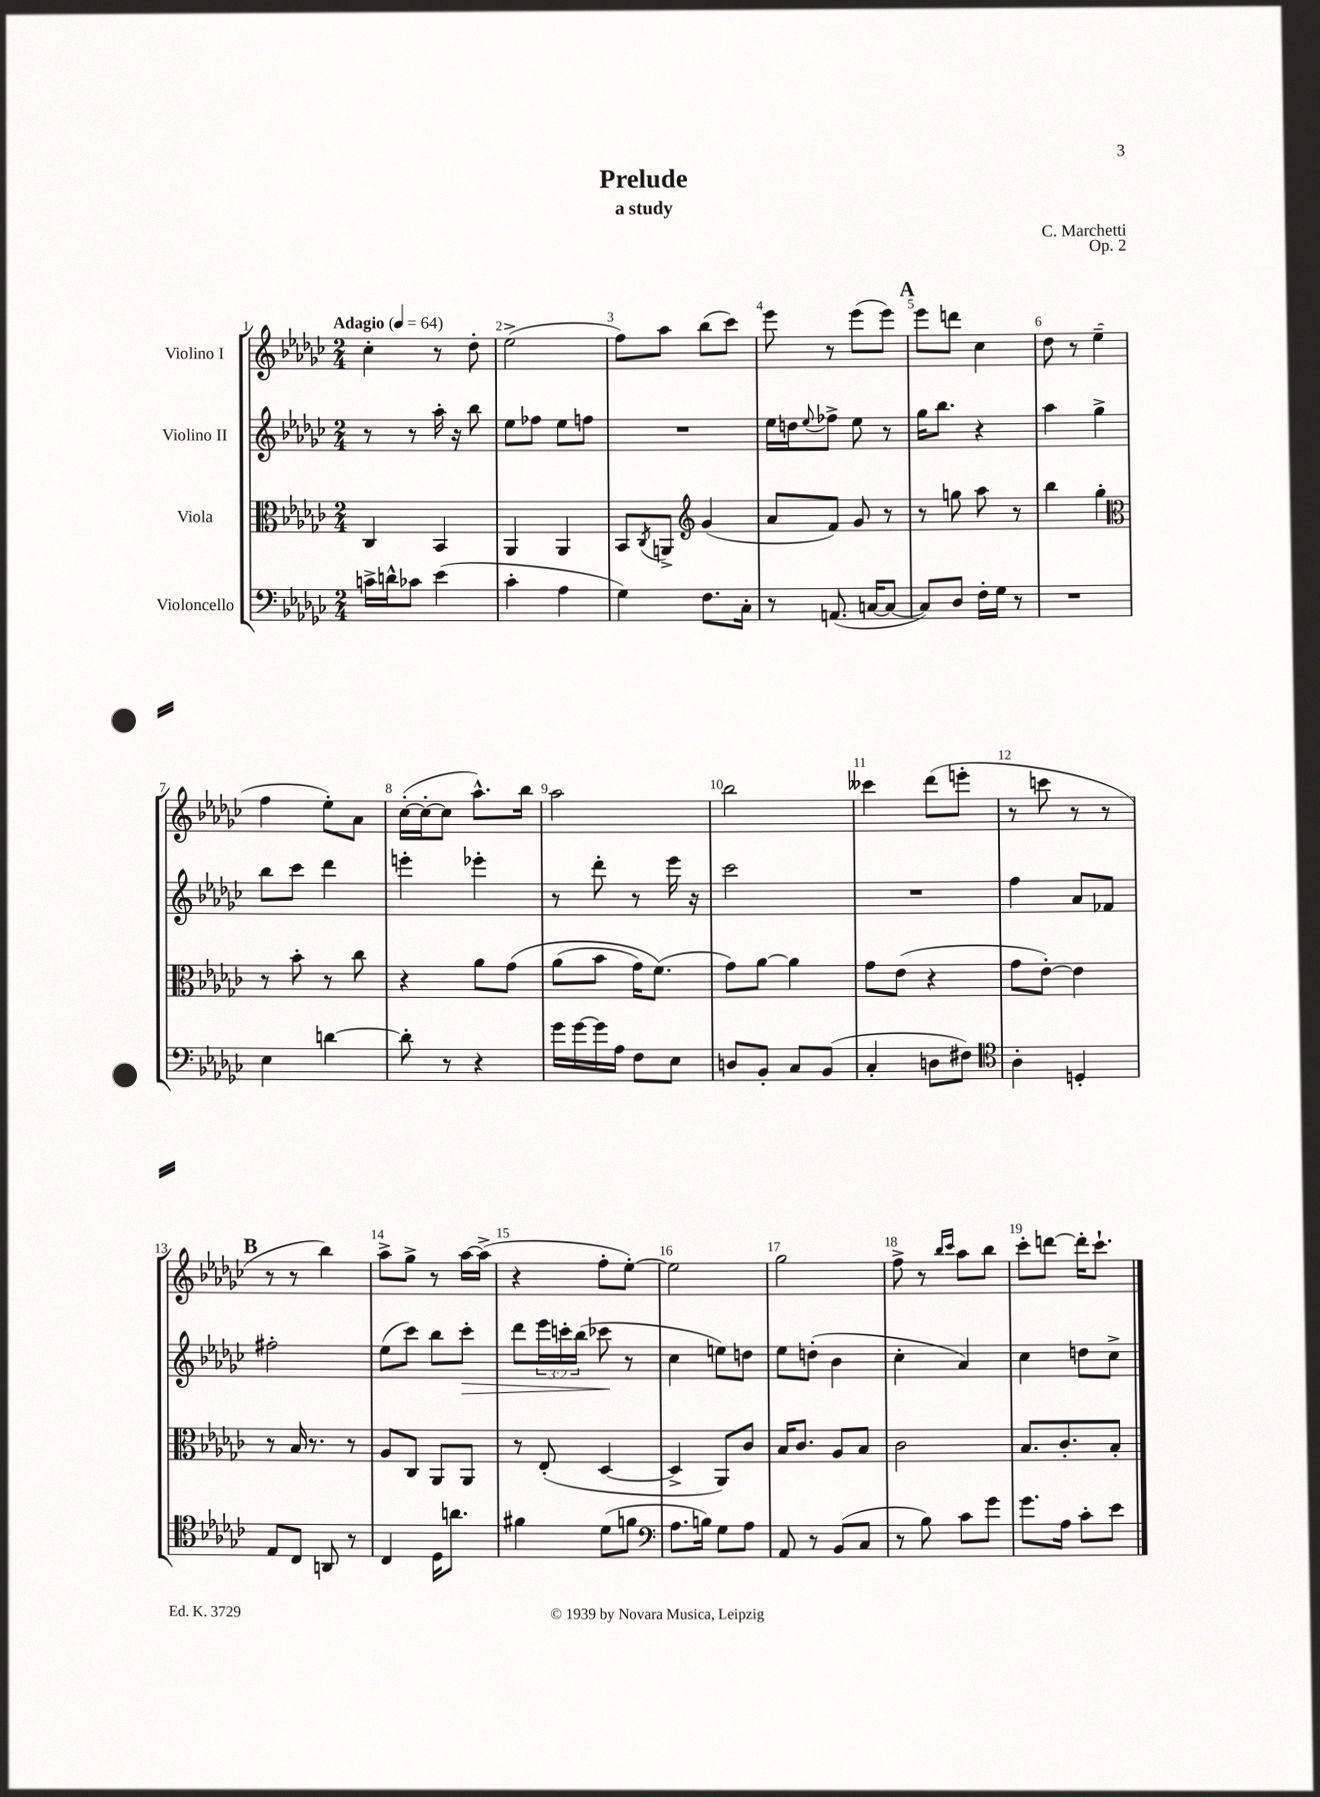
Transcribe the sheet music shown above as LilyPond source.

\header { title = "Prelude" composer = "C. Marchetti" subtitle = "a study" opus = "Op. 2" }
<<
\new StaffGroup <<
\new Staff = "s0" \with { instrumentName = "Violino I" } {
    \clef treble \key ges \major \numericTimeSignature \time 2/4 \tempo "Adagio" 4 = 64
    ces''4-. r8 des''8-. |
    ees''2->( |
    f''8) aes''8 bes''8( ces'''8) |
    ees'''8 r8 ees'''8( ees'''8) |
    \mark \markup { \bold "A" } ees'''8 d'''8 ces''4 |
    des''8 r8 ees''4--( |
    f''4 ees''8-.) aes'8 |
    ces''16~-.( ces''16~-. ces''8 aes''8.-^) bes''16 |
    aes''2 |
    bes''2 |
    ceses'''4 des'''8( e'''8-. |
    r8 c'''8 r8 r8 |
    \mark \markup { \bold "B" } r8 r8 bes''4) |
    aes''8-> ges''8-> r8 aes''16~ aes''16->( |
    r4 f''8-. ees''8~-.) |
    ees''2 |
    ges''2 |
    f''8-> r8 \grace { bes''16 ces'''16 } aes''8 bes''8 |
    ces'''8-. d'''8~ d'''16-. ces'''8.-! \bar "|." |
}
\new Staff = "s1" \with { instrumentName = "Violino II" } {
    \clef treble \key ges \major \numericTimeSignature \time 2/4 \override Staff.TupletNumber.text = #tuplet-number::calc-fraction-text
    r8 r8 aes''16-. r16 bes''8 |
    ees''8 fes''8 ees''8 f''8 |
    R2 |
    ees''16 d''16 \appoggiatura { ees''8 } fes''8-> ees''8 r8 |
    \mark \markup { \bold "A" } ges''16 bes''8. r4 |
    aes''4 ges''4-> |
    bes''8 ces'''8 des'''4 |
    e'''4-. ees'''4-. |
    r8 des'''8-. r8 ees'''16 r16 |
    ces'''2 |
    R2 |
    f''4 aes'8 fes'8 |
    \mark \markup { \bold "B" } fis''2-. |
    ees''8( ces'''8) bes''8 ces'''8-.\> |
    des'''8 \tuplet 3/2 { ees'''16 c'''16-. bes''16( } ces'''8\! r8 |
    ces''4 e''8) d''8 |
    ees''8 d''8-.( bes'4 |
    ces''4-. aes'4) |
    ces''4 d''8 ces''8-> \bar "|." |
}
\new Staff = "s2" \with { instrumentName = "Viola" } {
    \clef alto \key ges \major \numericTimeSignature \time 2/4
    ces4 bes,4 |
    aes,4 aes,4 |
    bes,8 \acciaccatura { ces8 } a,8-> \clef treble ges'4( |
    aes'8 f'8) ges'8 r8 |
    \mark \markup { \bold "A" } r8 g''8 aes''8 r8 |
    bes''4 ges''4-. |
    \clef alto r8 bes'8-. r8 ces''8 |
    r4 aes'8 ges'8\( |
    aes'8( bes'8 ges'16) f'8.(\) |
    ges'8) aes'8~ aes'4 |
    ges'8 ees'8( r4 |
    ges'8 ees'8~-.) ees'4 |
    \mark \markup { \bold "B" } r8 bes16 r8. r8 |
    aes8 ces8 aes,8 aes,8 |
    r8 ees8-.( des4~ |
    des4-> aes,8) ces'8 |
    bes16 ces'8. aes8 bes8 |
    ces'2 |
    bes8. ces'8.-. bes8-. \bar "|." |
}
\new Staff = "s3" \with { instrumentName = "Violoncello" } {
    \clef bass \key ges \major \numericTimeSignature \time 2/4
    c'16-> d'16-^ ces'8 ees'4( |
    ces'4-. aes4 |
    ges4) f8. ces16-. |
    r8 a,8.( c16~ c8~ |
    \mark \markup { \bold "A" } c8) des8 f16-. ges16 r8 |
    R2 |
    ees4 d'4~ |
    d'8-. r8 r4 |
    ges'16 ges'16~ ges'16 aes16 f8 ees8 |
    d8 bes,8-. ces8 bes,8( |
    ces4-. d8 fis8) |
    \clef tenor aes4-. d4-. |
    \mark \markup { \bold "B" } ees8 ces8 a,8 r8 |
    ces4 des16 a'8. |
    fis'4 des'8( f'8 |
    \clef bass aes8. b16) ges8 aes8 |
    aes,8 r8 bes,8( ces8 |
    r8 bes8) ces'8 ges'8 |
    ges'8. aes16 ces'8-. ees'8 \bar "|." |
}
>>
>>
\layout { \context { \Score \override BarNumber.break-visibility = ##(#f #t #t) barNumberVisibility = #all-bar-numbers-visible } }
